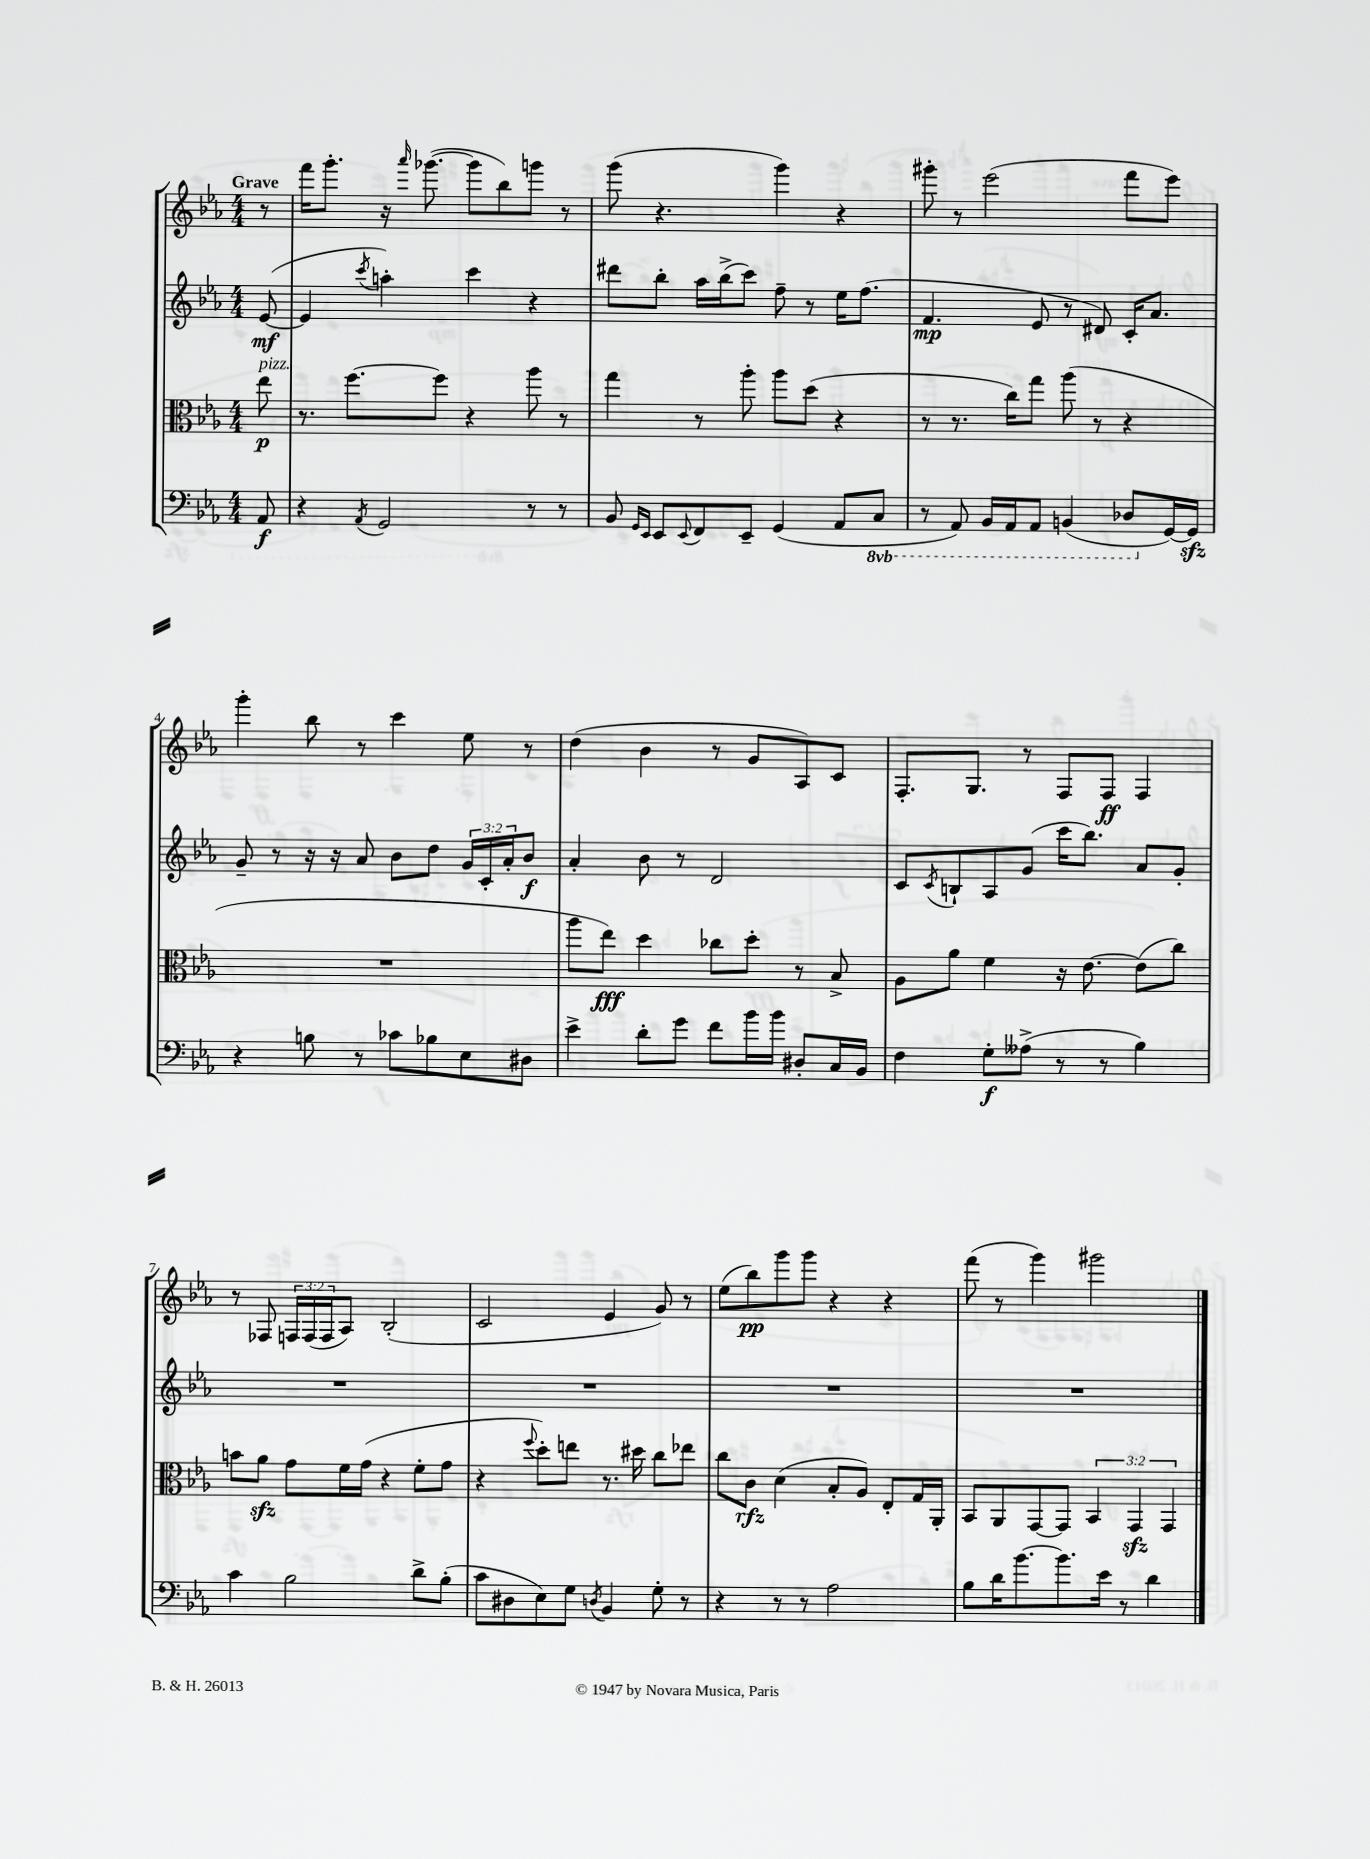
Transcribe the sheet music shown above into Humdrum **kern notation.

**kern	**kern	**kern	**kern
*staff4	*staff3	*staff2	*staff1
*clefF4	*clefC3	*clefG2	*clefG2
*k[b-e-a-]	*k[b-e-a-]	*k[b-e-a-]	*k[b-e-a-]
*M4/4	*M4/4	*M4/4	*M4/4
8AA-	8ee-	([8e-	8r
=	=	=	=
4r	8.r	4e-]	16fff
.	.	.	8.ggg'
.	[8.ff	.	.
8qAA-	.	8qccc	.
2GG	.	4aa')	16r
.	.	.	16qqaaa-
.	.	.	([8.ggg-
.	8ff]	.	.
.	4r	4ccc	8ggg-]
.	.	.	8bb-)
8r	8aa-	4r	8ggg
8r	8r	.	8r
=	=	=	=
8BB-	4gg	8ddd#	(8ggg
16qqGG	.	.	.
16qqEE-	.	.	.
8EE-	.	8bb-'	4.r
8qqEE-	.	.	.
8FF	8r	16aa-	.
.	.	(16bb-^	.
8EE-~	8aa-'	8ccc)	.
(4GG	8aa-	8ff~	4ggg)
.	(8dd	8r	.
8AA-	4r	16ee-	4r
.	.	(8.ff	.
8CC	.	.	.
=	=	=	=
8r	8r	4.f	8ggg#'
8AAA-)	8.r	.	8r
16BBB-	.	.	(2eee-
16AAA-	16cc)	.	.
8AAA-	8gg	8e-	.
(4BBB	(8aa-	8r	.
.	8r	8d#)	.
8DD-	4r	16c'	8fff
.	.	8.a-	.
[16GG)	.	.	8eee-)
16GG]	.	.	.
=	=	=	=
4r	1r	8g~	4ggg'
.	.	8r	.
8B	.	16r	8bb-
.	.	16r	.
8r	.	8a-	8r
8c-	.	8b-	4ccc
8B-	.	8dd	.
8E-	.	24g	8ee-
.	.	24c'	.
.	.	24a-'	.
8D#	.	8b-	8r
=	=	=	=
4e-^	8aa-	4a-'	(4dd
.	8ee-)	.	.
8d'	4dd	8b-	4b-
8g	.	8r	.
8f	8cc-	2d	8r
16b-	8dd'	.	8g
16b-	.	.	.
8D#'	8r	.	8A-)
16C	8B-^	.	8c
16BB-	.	.	.
=	=	=	=
4F	8A-	8c	8.F'
.	.	8qc	.
.	8a-	8B`	.
.	.	.	8.G
8G'	4f	8A-	.
(8A--^	.	(8g	8r
8r	16r	16ccc	8F
.	[8.e-	8.bb-)	.
8r	.	.	8F
4B-)	(8e-]	8a-	4F
.	8cc)	8g'	.
=	=	=	=
4c	8b	1r	8r
.	8a-	.	8F-
2B-	8g	.	24F
.	.	.	(24F
.	.	.	24F
.	16f	.	8A-)
.	(16g	.	.
.	4r	.	(2B-'
8d^	8f'	.	.
(8B-'	8g	.	.
=	=	=	=
8c	4r	1r	2c
8D#	.	.	.
.	8qqff	.	.
8E-)	8dd')	.	.
8G	8ee	.	.
8qD	.	.	.
4BB-	8.r	.	4e-
.	16dd#	.	.
8G'	8cc	.	8g)
8r	8ee-	.	8r
=	=	=	=
4r	8cc	1r	(8ee-
.	8c	.	8bb-)
8r	(4d	.	8ggg
8r	.	.	8ggg
2A-	8B-'	.	4r
.	8A-)	.	.
.	8E-'	.	4r
.	16G	.	.
.	16AA-'	.	.
=	=	=	=
8B-	8BB-	1r	(8fff
16d	8AA-	.	8r
[8.b-	.	.	.
.	[8GG	.	4ggg)
8.b-]	8GG]	.	.
.	6BB-	.	2ggg#
16e-	.	.	.
8r	.	.	.
.	6GG	.	.
4d	.	.	.
.	6GG	.	.
==	==	==	==
*-	*-	*-	*-
